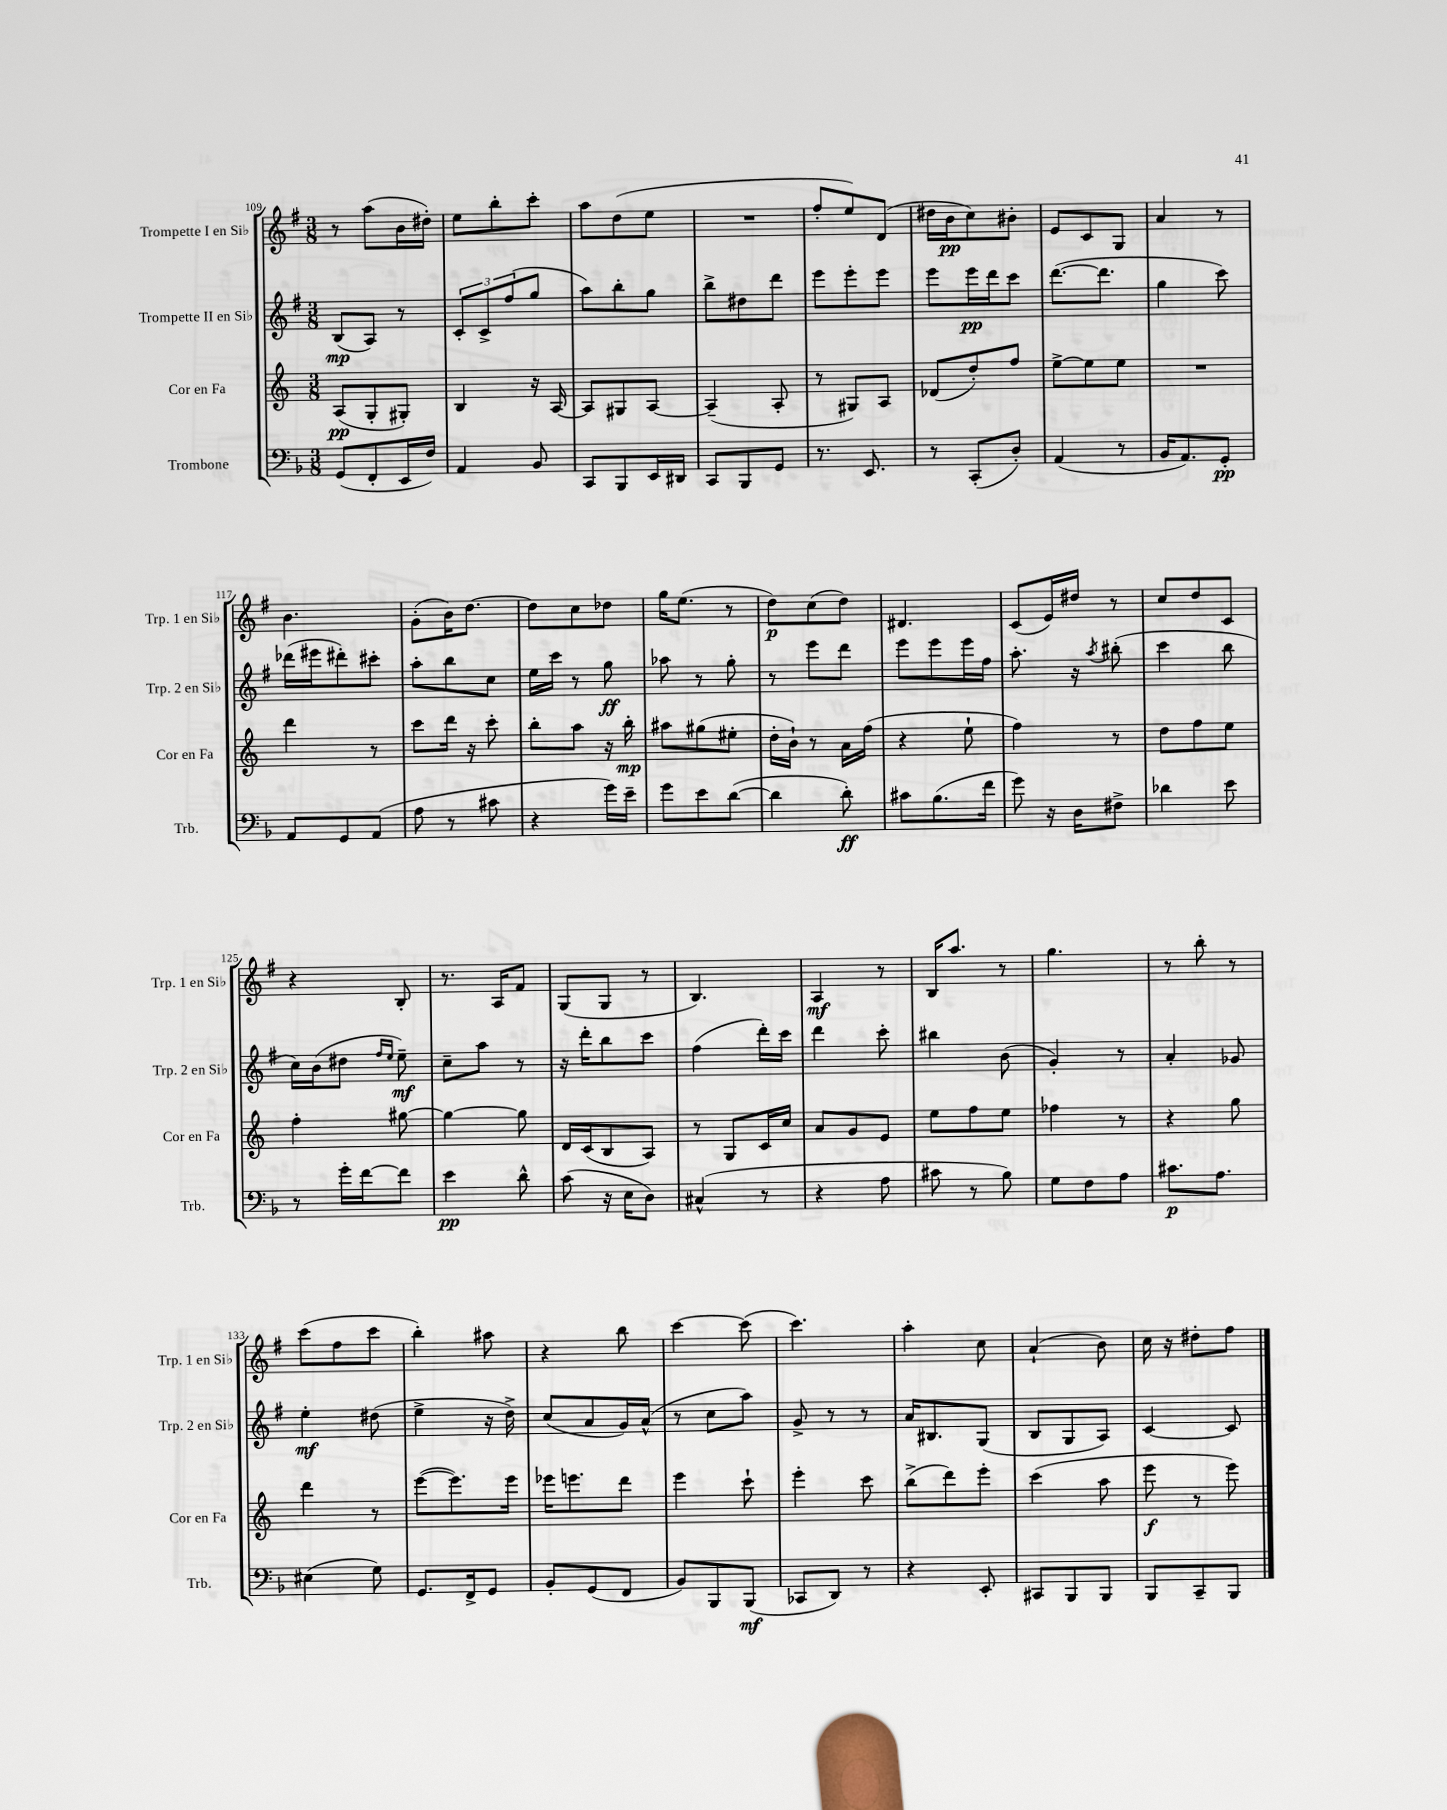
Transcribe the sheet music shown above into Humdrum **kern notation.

**kern	**dynam	**kern	**dynam	**kern	**dynam	**kern	**dynam
*part4	*part4	*part3	*part3	*part2	*part2	*part1	*part1
*staff4	*staff4	*staff3	*staff3	*staff2	*staff2	*staff1	*staff1
*I"Trombone	*	*I"Cor en Fa	*	*I"Trompette II en Si♭	*	*I"Trompette I en Si♭	*
*I'Trb.	*	*I'Cor en Fa	*	*I'Trp. 2 en Si♭	*	*I'Trp. 1 en Si♭	*
*clefF4	*	*clefG2	*	*clefG2	*	*clefG2	*
*k[b-]	*	*k[]	*	*k[f#]	*	*k[f#]	*
*M3/8	*	*M3/8	*	*M3/8	*	*M3/8	*
=109	=109	=109	=109	=109	=109	=109	=109
(8GG/L	.	(8A/L	pp	(8B/L	mp	8r	.
8FF'/	.	8G'/	.	8A/J)	.	(8aa\L	.
16EE/L	.	8G#X'/J)	.	8r	.	16b\L	.
16F/JJ)	.	.	.	.	.	16dd#X'\JJ)	.
=110	=110	=110	=110	=110	=110	=110	=110
4AA/	.	4B/	.	12c'/L	.	8ee\L	.
.	.	.	.	12c^/	.	.	.
.	.	.	.	.	.	8bb'\	.
.	.	.	.	(12ff#/	.	.	.
8BB-/	.	16r	.	8gg/J	.	8ccc'\J	.
.	.	[16A/	.	.	.	.	.
=111	=111	=111	=111	=111	=111	=111	=111
8CC/L	.	8A/L]	.	8aa\L)	.	8aa\L	.
8BBB-/	.	8G#X/	.	8bb'\	.	(8dd\	.
16EE/L	.	[8A/J	.	8gg\J	.	8ee\J	.
16DD#X/JJ	.	.	.	.	.	.	.
=112	=112	=112	=112	=112	=112	=112	=112
8CC/L	.	(4A~/]	.	8bb^\L	.	4.r	.
8BBB-/	.	.	.	8dd#X\	.	.	.
8GG/J	.	8A'/	.	8ddd\J	.	.	.
=113	=113	=113	=113	=113	=113	=113	=113
8.r	.	8r	.	8eee\L	.	8ff#'/L	.
.	.	8G#X/L)	.	8eee'\	.	8ee/)	.
8.EE/	.	.	.	.	.	.	.
.	.	8A/J	.	8eee\J	.	(8d/J	.
=114	=114	=114	=114	=114	=114	=114	=114
8r	.	(8d-X/L	.	8eee\L	.	16dd#X\LL	.
.	.	.	.	.	.	16b\J	pp
(8CC'/L	.	8dd'/)	.	16eee\L	pp	8cc\)	.
.	.	.	.	16ddd\J	.	.	.
8D'/J)	.	8ff/J	.	8ccc\J	.	8b#X'\J	.
=115	=115	=115	=115	=115	=115	=115	=115
(4AA/	.	[8ee^\L	.	([8.ddd\L	.	8e/L	.
.	.	8ee\]	.	.	.	8c/	.
.	.	.	.	8.ddd\J]	.	.	.
8r	.	8ee\J	.	.	.	8G/J	.
=116	=116	=116	=116	=116	=116	=116	=116
16BB-/KL	.	4.r	.	4gg\	.	4a/	.
8.AA/)	.	.	.	.	.	.	.
8GG'/J	pp	.	.	8ccc\)	.	8r	.
!!LO:LB:g=z
=117	=117	=117	=117	=117	=117	=117	=117
8AA/L	.	4ddd\	.	(16ddd-X\LL	.	4.b\	.
.	.	.	.	16eee#X\J	.	.	.
8GG/	.	.	.	8ddd#X'\)	.	.	.
(8AA/J	.	8r	.	8ccc#X'\J	.	.	.
=118	=118	=118	=118	=118	=118	=118	=118
8A\	.	8ccc\L	.	8aa'\L	.	(8g'\L	.
8r	.	16ddd\Jk	.	8bb\	.	16b\K)	.
.	.	16r	.	.	.	[8.dd\J	.
8c#X\	.	8ccc'\	.	8cc\J	.	.	.
=119	=119	=119	=119	=119	=119	=119	=119
4r	.	8bb'\L	.	16ee\LL	.	8dd\L]	.
.	.	.	.	16ccc\JJ	.	.	.
.	.	8aa\J	.	8r	.	8cc\	.
16g\LL)	.	16r	.	8gg\	ff	8dd-X\J	.
16e~\JJ	.	16bb'\	mp	.	.	.	.
=120	=120	=120	=120	=120	=120	=120	=120
8g\L	.	8aa#X\L	.	8aa-X\	.	16gg\KL	.
.	.	.	.	.	.	(8.ee\J	.
8e\	.	(8gg#X\	.	8r	.	.	.
([8d\J	.	8ee#X'\J	.	8gg'\	.	8r	.
=121	=121	=121	=121	=121	=121	=121	=121
4d\]	.	16dd'\LL	.	8r	.	8dd\L)	p
.	.	16b`\JJ)	.	.	.	.	.
.	.	8r	.	8eee\L	.	(8cc\	.
8d'\)	ff	16a\LL	.	8ddd\J	.	8dd\J)	.
.	.	(16ff\JJ	.	.	.	.	.
=122	=122	=122	=122	=122	=122	=122	=122
8c#X\L	.	4r	.	8eee\L	.	4.d#X/	.
(8.B-\	.	.	.	8eee\	.	.	.
.	.	8ee`\	.	16eee\L	.	.	.
16f\Jk	.	.	.	16ff#\JJ	.	.	.
=123	=123	=123	=123	=123	=123	=123	=123
8g\)	.	4ff\)	.	8.aa'\	.	(8c/L	.
16r	.	.	.	.	.	16e/L)	.
16D\KL	.	.	.	16r	.	16dd#X/JJ	.
.	.	.	.	8qaa/	.	.	.
8F#X^\J	.	8r	.	(8bb#X'\	.	8r	.
=124	=124	=124	=124	=124	=124	=124	=124
4d-X\	.	8dd\L	.	4ccc\	.	8cc/L	.
.	.	8ff\	.	.	.	8dd/	.
8e\	.	8ee\J	.	8bb\	.	8c/J	.
!!LO:LB:g=z
=125	=125	=125	=125	=125	=125	=125	=125
8r	.	4ff'\	.	16cc\LL)	.	4r	.
.	.	.	.	(16b\J	.	.	.
16g'\LL	.	.	.	8dd#X\J	.	.	.
[16f\J	.	.	.	.	.	.	.
.	.	.	.	16qqff#/LL	.	.	.
.	.	.	.	16qqee/JJ	.	.	.
8f\J]	.	[8gg#X\	.	8ee~\)	mf	8B'/	.
=126	=126	=126	=126	=126	=126	=126	=126
4e\	pp	4gg#\_	.	8cc~\L	.	8.r	.
.	.	.	.	8aa\J	.	.	.
.	.	.	.	.	.	16A/KL	.
8d^^\	.	8gg#\]	.	8r	.	8f#/J	.
=127	=127	=127	=127	=127	=127	=127	=127
(8c\	.	16d/LL	.	16r	.	(8G/L	.
.	.	(16c/J	.	16ddd'\KL	.	.	.
16r	.	8B/	.	8bb\	.	8G/J	.
16E\KL	.	.	.	.	.	.	.
8D\J)	.	8A/J)	.	8ccc\J	.	8r	.
=128	=128	=128	=128	=128	=128	=128	=128
(4C#X^^/	.	8r	.	(4ff#\	.	4.B/)	.
.	.	8G/L	.	.	.	.	.
8r	.	16c/L	.	16ddd'\LL)	.	.	.
.	.	16cc/JJ	.	16ccc\JJ	.	.	.
=129	=129	=129	=129	=129	=129	=129	=129
4r	.	8a/L	.	4ddd\	.	4A/	mf
.	.	8g/	.	.	.	.	.
8A\	.	8e/J	.	8ccc'\	.	8r	.
=130	=130	=130	=130	=130	=130	=130	=130
8c#X\	.	8ee\L	.	4bb#X\	.	16B/KL	.
.	.	.	.	.	.	8.aa/J	.
8r	.	8ff\	.	.	.	.	.
8B-\)	.	8ee\J	.	(8b\	.	8r	.
=131	=131	=131	=131	=131	=131	=131	=131
8G\L	.	4ff-X\	.	4g'/)	.	4.gg\	.
8F\	.	.	.	.	.	.	.
8A\J	.	8r	.	8r	.	.	.
=132	=132	=132	=132	=132	=132	=132	=132
8.c#X\L	p	4r	.	4a'/	.	8r	.
.	.	.	.	.	.	8bb'\	.
8.A\J	.	.	.	.	.	.	.
.	.	8gg\	.	8g-X/	.	8r	.
!!LO:LB:g=z
=133	=133	=133	=133	=133	=133	=133	=133
(4E#X\	.	4ddd\	.	4ee'\	mf	(8ccc\L	.
.	.	.	.	.	.	8ff#\	.
8G\)	.	8r	.	(8dd#X\	.	8ccc\J	.
=134	=134	=134	=134	=134	=134	=134	=134
8.GG/L	.	([8eee\L	.	4ee^\	.	4bb'\)	.
.	.	8.eee\])	.	.	.	.	.
16FF^/k	.	.	.	.	.	.	.
8GG/J	.	.	.	16r	.	8aa#X\	.
.	.	16eee\Jk	.	16dd^\)	.	.	.
=135	=135	=135	=135	=135	=135	=135	=135
8BB-'/L	.	16eee-X\KL	.	(8cc/L	.	4r	.
.	.	8.eeen\	.	.	.	.	.
(8GG/	.	.	.	8a/	.	.	.
8FF/J	.	8ddd\J	.	16g/L)	.	8bb\	.
.	.	.	.	(16a^^/JJ	.	.	.
=136	=136	=136	=136	=136	=136	=136	=136
8BB-/L)	.	4eee\	.	8r	.	[4ccc\	.
8BBB-/	.	.	.	8cc\L	.	.	.
(8BBB-/J	mf	8ccc`\	.	8aa\J)	.	(8ccc\]	.
=137	=137	=137	=137	=137	=137	=137	=137
8CC-X/L	.	4eee'\	.	8g^/	.	4.ccc\)	.
8DD/J)	.	.	.	8r	.	.	.
8r	.	8ccc\	.	8r	.	.	.
=138	=138	=138	=138	=138	=138	=138	=138
4r	.	(8bb^\L	.	16a/KL	.	4aa'\	.
.	.	.	.	8.B#X/	.	.	.
.	.	8ddd\)	.	.	.	.	.
8EE'/	.	8eee'\J	.	(8G/J	.	8cc\	.
=139	=139	=139	=139	=139	=139	=139	=139
8CC#X/L	.	(4ccc\	.	8B/L	.	(4a`/	.
8BBB-/	.	.	.	8G/	.	.	.
8BBB-/J	.	8aa\	.	8A/J)	.	8b\)	.
=140	=140	=140	=140	=140	=140	=140	=140
8BBB-/L	.	8eee\	f	[4c/	.	16cc\	.
.	.	.	.	.	.	16r	.
8CC~/	.	8r	.	.	.	8dd#X'\L	.
8BBB-/J	.	8eee\)	.	8c/]	.	8ff#\J	.
==	==	==	==	==	==	==	==
*-	*-	*-	*-	*-	*-	*-	*-
